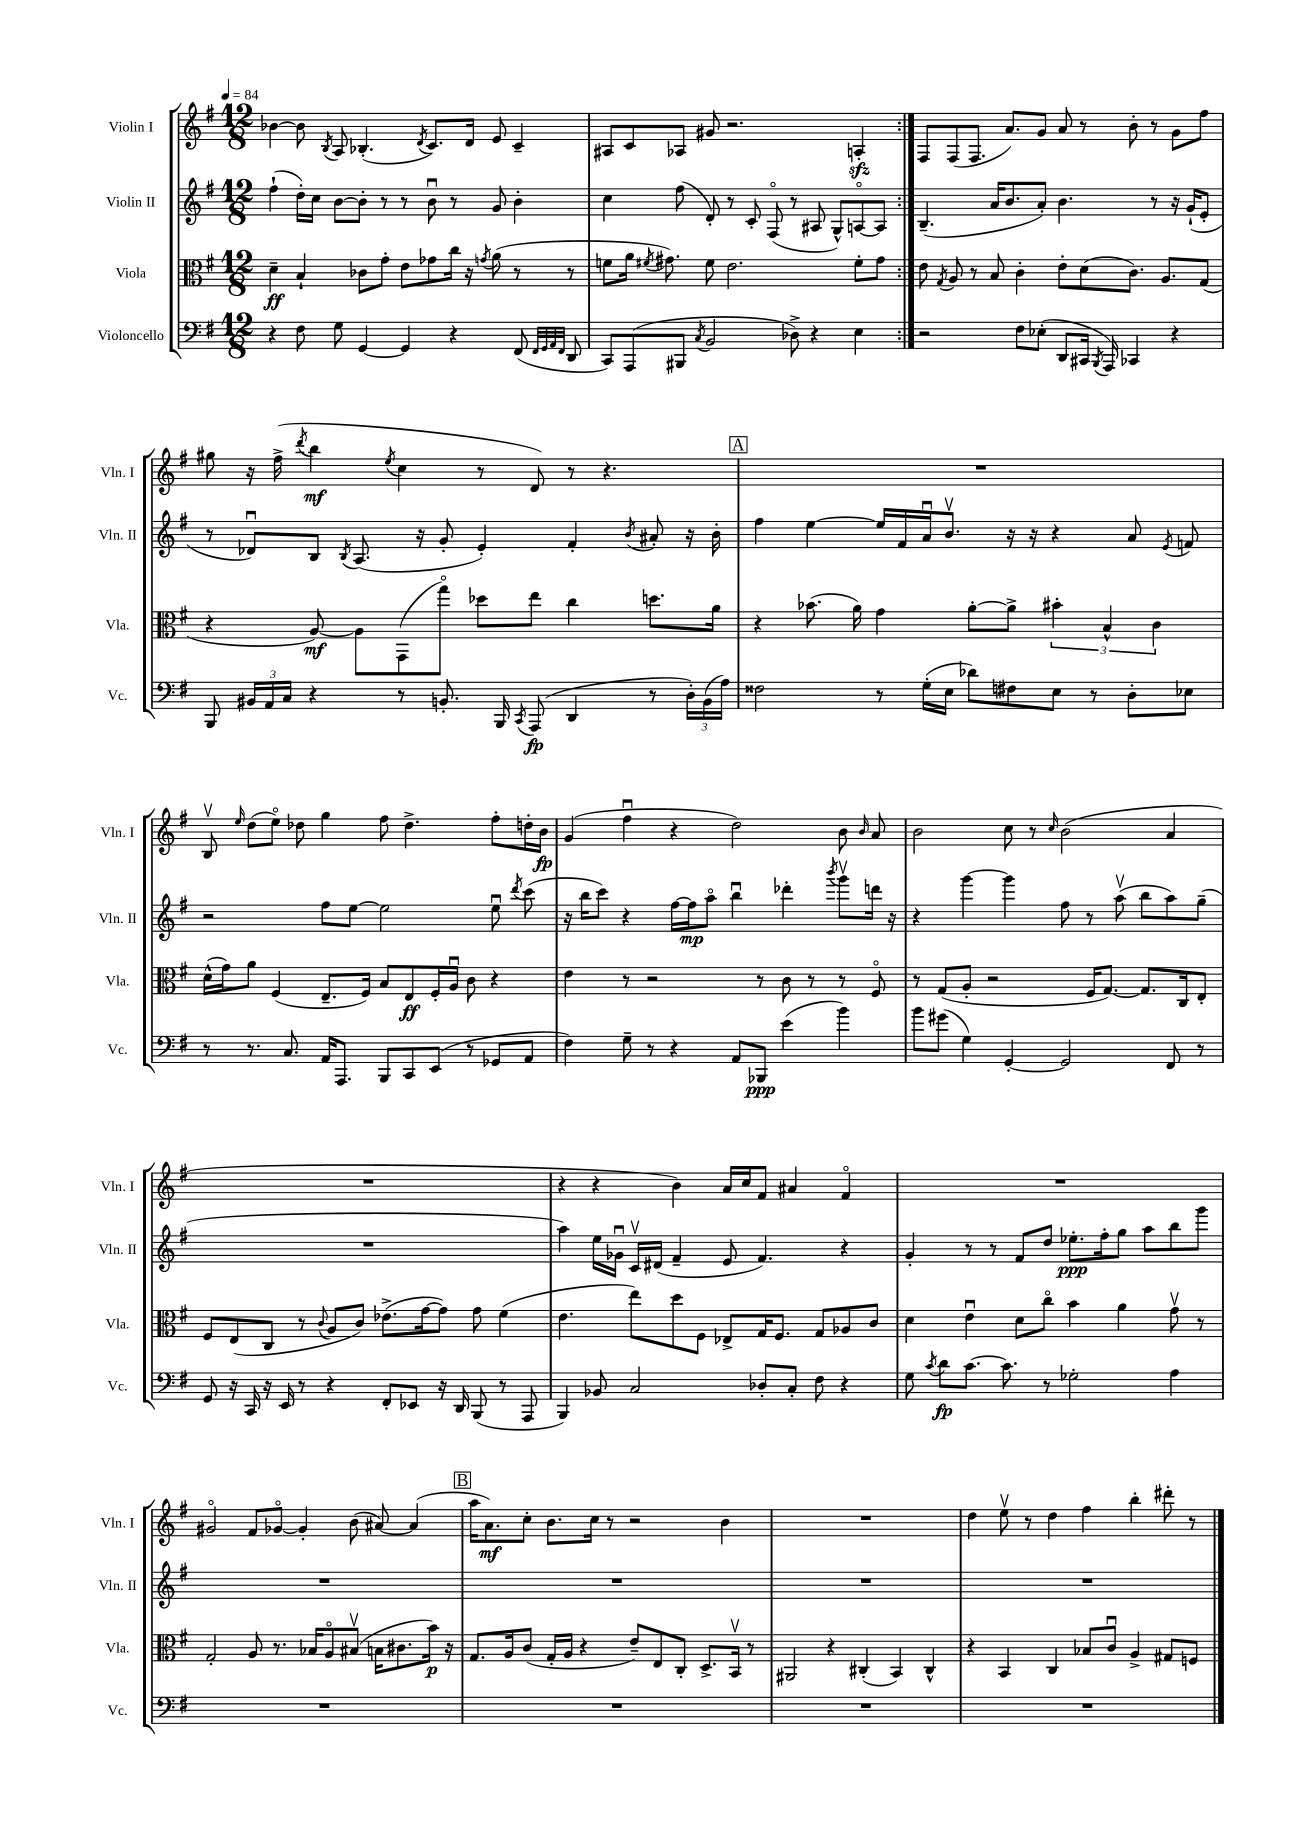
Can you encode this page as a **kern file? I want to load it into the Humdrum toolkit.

**kern	**dynam	**kern	**dynam	**kern	**dynam	**kern	**dynam
*part4	*part4	*part3	*part3	*part2	*part2	*part1	*part1
*staff4	*staff4	*staff3	*staff3	*staff2	*staff2	*staff1	*staff1
*I"Violoncello	*	*I"Viola	*	*I"Violin II	*	*I"Violin I	*
*I'Vc.	*	*I'Vla.	*	*I'Vln. II	*	*I'Vln. I	*
*clefF4	*	*clefC3	*	*clefG2	*	*clefG2	*
*k[f#]	*	*k[f#]	*	*k[f#]	*	*k[f#]	*
*M12/8	*	*M12/8	*	*M12/8	*	*M12/8	*
*MM84	*	*MM84	*	*MM84	*	*MM84	*
=1	=1	=1	=1	=1	=1	=1	=1
4r	.	4d~\	ff	(4ff#`\	.	[4b-X\	.
8F#\	.	4B`/	.	16dd'\LL)	.	8b-\]	.
.	.	.	.	16cc\JJ	.	.	.
.	.	.	.	.	.	8qB/	.
8G\	.	.	.	[8b\L	.	8A/	.
[4GG/	.	8c-X\L	.	8b'\J]	.	(4.B-X'/	.
.	.	8g'\J	.	8r	.	.	.
4GG/]	.	8e\L	.	8r	.	.	.
.	.	.	.	.	.	8qd/	.
.	.	8g-X\	.	8bu\	.	8.c/L)	.
4r	.	16cc\Jk	.	8r	.	.	.
.	.	16r	.	.	.	16d/Jk	.
.	.	8qgn/	.	.	.	.	.
.	.	(8a\	.	8g/	.	8e/	.
(8FF#/	.	8r	.	4b'\	.	4c~/	.
32qqFF#/LLL	.	.	.	.	.	.	.
32qqGG/	.	.	.	.	.	.	.
32qqAA/	.	.	.	.	.	.	.
32qqFF#/JJJ	.	.	.	.	.	.	.
8DD/	.	8r	.	.	.	.	.
=2	=2	=2	=2	=2	=2	=2	=2
8CC/L)	.	8fn\L	.	4cc\	.	8A#X/L	.
(8AAA/	.	16a\Jk	.	.	.	8c/	.
.	.	8qf#X/	.	.	.	.	.
.	.	8.g#X\)	.	.	.	.	.
8BBB#X/J	.	.	.	(8ff#\	.	8A-X/J	.
8qC/	.	.	.	.	.	.	.
2BB/	.	8f#\	.	8d'/)	.	8g#X/	.
.	.	2.e\	.	8r	.	2.r	.
.	.	.	.	8c'/	.	.	.
.	.	.	.	(8F#/	.	.	.
8D-X^\)	.	.	.	8r	.	.	.
4r	.	.	.	8A#X/	.	.	.
.	.	.	.	8G^^/L)	.	.	.
4E\	.	8f#'\L	.	[8An/	.	4Anzz'/	.
.	.	8g#\J	.	8A/J]	.	.	.
=3:|!	=3:|!	=3:|!	=3:|!	=3:|!	=3:|!	=3:|!	=3:|!
2r	.	8e\	.	(4.B~/	.	8F#/L	.
.	.	8qG/	.	.	.	.	.
.	.	8A/	.	.	.	(8F#/	.
.	.	8r	.	.	.	8.F#/J	.
.	.	8B/	.	16a/KL	.	.	.
.	.	.	.	8.b/	.	8.a/L)	.
8F#\L	.	4c'\	.	.	.	.	.
(8E-X'\J	.	.	.	8a'/J)	.	8g/J	.
8DD/L	.	8e'\L	.	4.b\	.	8a/	.
16CC#X/Jk	.	(8d\	.	.	.	8r	.
8qBBB/	.	.	.	.	.	.	.
16AAA/)	.	.	.	.	.	.	.
4CC-X/	.	8.c\J)	.	.	.	8b'\	.
.	.	.	.	8r	.	8r	.
.	.	8.A/L	.	.	.	.	.
4r	.	.	.	16r	.	8g\L	.
.	.	.	.	(16g`/KL	.	.	.
.	.	(8G/J	.	8e'/J	.	8ff#\J	.
!!LO:LB:g=z
=4	=4	=4	=4	=4	=4	=4	=4
8BBB/	.	4r	.	8r	.	8gg#X\	.
24BB#X/LL	.	.	.	8d-Xu/L)	.	16r	.
24AA/	.	.	.	.	.	.	.
.	.	.	.	.	.	(16ff#^\	.
24C/JJ	.	.	.	.	.	.	.
.	.	.	.	.	.	8qddd/	.
4r	.	[8A/)	mf	8B/J	.	4bb\	mf
.	.	.	.	8qB/	.	.	.
.	.	8A\L]	.	(8.A/	.	.	.
.	.	.	.	.	.	8qee/	.
8r	.	(8GG\	.	.	.	4cc\	.
.	.	.	.	16r	.	.	.
8.BBn'/	.	8gg\J)	.	8g'/	.	.	.
.	.	8dd-X\L	.	4e'/)	.	8r	.
16BBB/	.	.	.	.	.	.	.
8qCC/	.	.	.	.	.	.	.
(8AAA/	fp	8ee\J	.	.	.	8d/)	.
4DD/	.	4cc\	.	4f#'/	.	8r	.
.	.	.	.	.	.	4.r	.
.	.	.	.	8qb/	.	.	.
8r	.	8.ddn\L	.	8a#X'/	.	.	.
24D'\LL)	.	.	.	16r	.	.	.
(24BB\	.	.	.	.	.	.	.
.	.	16a\Jk	.	16b'\	.	.	.
24A\JJ)	.	.	.	.	.	.	.
!!LO:REH:place=s1:t=A
=5	=5	=5	=5	=5	=5	=5	=5
2F##X\	.	4r	.	4ff#\	.	1.r	.
.	.	(8.b-X\	.	[4ee\	.	.	.
.	.	16a\)	.	.	.	.	.
8r	.	4g\	.	16ee/LL]	.	.	.
.	.	.	.	16f#/	.	.	.
(16G'\LL	.	.	.	16au/J	.	.	.
16E\JJ	.	.	.	8.bv/J	.	.	.
8d-X\L)	.	[8a'\L	.	.	.	.	.
8F#X\	.	8a^\J]	.	16r	.	.	.
.	.	.	.	16r	.	.	.
8E\J	.	6b#X'\	.	4r	.	.	.
8r	.	.	.	.	.	.	.
.	.	6B^^/	.	.	.	.	.
8D'\L	.	.	.	8a/	.	.	.
.	.	6c\	.	.	.	.	.
.	.	.	.	8qe/	.	.	.
8E-X\J	.	.	.	8fn/	.	.	.
!!LO:LB:g=z
=6	=6	=6	=6	=6	=6	=6	=6
8r	.	(16d^^\LL	.	2r	.	8Bv/	.
.	.	16g\J)	.	.	.	.	.
.	.	.	.	.	.	16qqee/	.
8.r	.	8a\J	.	.	.	(8dd\L	.
.	.	(4F#/	.	.	.	8ee\J)	.
8.C/	.	.	.	.	.	.	.
.	.	.	.	.	.	8dd-X\	.
16AA/KL	.	8.E~/L	.	8ff#\L	.	4gg\	.
8.AAA/J	.	.	.	.	.	.	.
.	.	.	.	[8ee\J	.	.	.
.	.	16F#/Jk)	.	.	.	.	.
8BBB/L	.	8B/L	.	2ee\]	.	8ff#\	.
8CC/	.	8E/	ff	.	.	4.dd-^\	.
(8EE/J	.	16F#'/L	.	.	.	.	.
.	.	16Au/JJ	.	.	.	.	.
8r	.	8c\	.	.	.	.	.
8GG-X/L	.	4r	.	8eeu\	.	8ff#'\L	.
.	.	.	.	8qddd/	.	.	.
8AA/J	.	.	.	(8ccc\	.	16ddn'\L	.
.	.	.	.	.	.	16b\JJ	fp
=7	=7	=7	=7	=7	=7	=7	=7
4F#\)	.	4e\	.	16r	.	(4g/	.
.	.	.	.	16bb\KL	.	.	.
.	.	.	.	8ccc\J)	.	.	.
8G~\	.	8r	.	4r	.	4ff#u\	.
8r	.	2r	.	.	.	.	.
4r	.	.	.	[16ff#\LL	.	4r	.
.	.	.	.	16ff#\J]	mp	.	.
.	.	.	.	8aa\J	.	.	.
8AA/L	.	.	.	4bbu\	.	2dd\)	.
8BBB-X/J	ppp	8r	.	.	.	.	.
(4e\	.	8c\	.	4ddd-X'\	.	.	.
.	.	8r	.	.	.	.	.
.	.	.	.	8qbbb/	.	.	.
4b\)	.	8r	.	8gggv\L	.	8b\	.
.	.	.	.	.	.	16qqb/	.
.	.	8F#/	.	16dddn\Jk	.	8a/	.
.	.	.	.	16r	.	.	.
=8	=8	=8	=8	=8	=8	=8	=8
8b\L	.	8r	.	4r	.	2b\	.
(8g#X\J	.	(8G/L	.	.	.	.	.
4G\)	.	8A'/J	.	[4ggg\	.	.	.
.	.	2r	.	.	.	.	.
[4GG'/	.	.	.	4ggg\]	.	8cc\	.
.	.	.	.	.	.	8r	.
.	.	.	.	.	.	16qqcc/	.
2GG/]	.	.	.	8ff#\	.	(2b\	.
.	.	16F#/KL	.	8r	.	.	.
.	.	[8.G/J)	.	.	.	.	.
.	.	.	.	(8aav\	.	.	.
.	.	8.G/L]	.	8bb\L	.	.	.
8FF#/	.	.	.	8aa\)	.	4a/	.
.	.	16C/k	.	.	.	.	.
8r	.	8E'/J	.	(8gg~\J	.	.	.
!!LO:LB:g=z
=9	=9	=9	=9	=9	=9	=9	=9
8GG/	.	8F#/L	.	1.r	.	1.r	.
16r	.	(8E/	.	.	.	.	.
16CC/	.	.	.	.	.	.	.
16r	.	8C/J	.	.	.	.	.
16EE/	.	.	.	.	.	.	.
8r	.	8r	.	.	.	.	.
.	.	8qqc/	.	.	.	.	.
4r	.	8A/L	.	.	.	.	.
.	.	8c/J)	.	.	.	.	.
8FF#'/L	.	(8.e-X^\L	.	.	.	.	.
8EE-X/J	.	.	.	.	.	.	.
.	.	[16g\k	.	.	.	.	.
16r	.	8g\J])	.	.	.	.	.
16DD/	.	.	.	.	.	.	.
(8BBB/	.	8g\	.	.	.	.	.
8r	.	(4f#\	.	.	.	.	.
8AAA/	.	.	.	.	.	.	.
=10	=10	=10	=10	=10	=10	=10	=10
4BBB/)	.	4.e\	.	4aa\)	.	4r	.
8BB-X/	.	.	.	16ee\LL	.	4r	.
.	.	.	.	16g-Xu\JJ	.	.	.
2C/	.	8ee\L)	.	16cv/LL	.	.	.
.	.	.	.	(16d#X/JJ	.	.	.
.	.	8dd\	.	4f#~/	.	4b\)	.
.	.	8F#\J	.	.	.	.	.
.	.	8E-X^/L	.	8e/	.	16a/LL	.
.	.	.	.	.	.	16cc/J	.
8D-X'/L	.	16G/K	.	4.f#/)	.	8f#/J	.
.	.	8.F#/J	.	.	.	.	.
8C'/J	.	.	.	.	.	4a#X/	.
8F#\	.	8G/L	.	.	.	.	.
4r	.	8A-X/	.	4r	.	4f#/	.
.	.	8c/J	.	.	.	.	.
=11	=11	=11	=11	=11	=11	=11	=11
8G\	.	4d\	.	4g'/	.	1.r	.
8qc/	.	.	.	.	.	.	.
8d\L	fp	.	.	.	.	.	.
[8.c\J	.	4eu\	.	8r	.	.	.
.	.	.	.	8r	.	.	.
8.c\]	.	.	.	.	.	.	.
.	.	8d\L	.	8f#/L	.	.	.
8r	.	8cc\J	.	8dd/J	.	.	.
2G-X'\	.	4b\	.	8.ee-X'\L	ppp	.	.
.	.	.	.	16ff#'\k	.	.	.
.	.	4a\	.	8gg\J	.	.	.
.	.	.	.	8aa\L	.	.	.
4A\	.	8gv\	.	8bb\	.	.	.
.	.	8r	.	8ggg\J	.	.	.
!!LO:LB:g=z
=12	=12	=12	=12	=12	=12	=12	=12
1.r	.	2G'/	.	1.r	.	2g#X/	.
.	.	8A/	.	.	.	8f#/L	.
.	.	8.r	.	.	.	[8g-X/J	.
.	.	.	.	.	.	4g-'/]	.
.	.	16B-X/KL	.	.	.	.	.
.	.	8A/	.	.	.	.	.
.	.	(8B#Xv/J	.	.	.	(8b\	.
.	.	16Bn\KL	.	.	.	[8a#X/)	.
.	.	8.c#X\	.	.	.	.	.
.	.	.	.	.	.	(4a#/]	.
.	.	16b\Jk)	p	.	.	.	.
.	.	16r	.	.	.	.	.
!!LO:REH:place=s1:t=B
=13	=13	=13	=13	=13	=13	=13	=13
1.r	.	8.G/L	.	1.r	.	16aa\KL	.
.	.	.	.	.	.	8.a\)	mf
.	.	16A/k	.	.	.	.	.
.	.	(8c/J	.	.	.	8cc'\J	.
.	.	16G'/LL	.	.	.	8.b\L	.
.	.	16A/JJ	.	.	.	.	.
.	.	4r	.	.	.	.	.
.	.	.	.	.	.	16cc\Jk	.
.	.	.	.	.	.	8r	.
.	.	8e~/L)	.	.	.	2r	.
.	.	8E/	.	.	.	.	.
.	.	8C'/J	.	.	.	.	.
.	.	8.D^/L	.	.	.	.	.
.	.	.	.	.	.	4b\	.
.	.	16BBv/Jk	.	.	.	.	.
.	.	8r	.	.	.	.	.
=14	=14	=14	=14	=14	=14	=14	=14
1.r	.	2AA#X/	.	1.r	.	1.r	.
.	.	4r	.	.	.	.	.
.	.	(4C#X'/	.	.	.	.	.
.	.	4BB/)	.	.	.	.	.
.	.	4C#^^/	.	.	.	.	.
=15	=15	=15	=15	=15	=15	=15	=15
1.r	.	4r	.	1.r	.	4dd\	.
.	.	4BB/	.	.	.	8eev\	.
.	.	.	.	.	.	8r	.
.	.	4C/	.	.	.	4dd\	.
.	.	8B-X/L	.	.	.	4ff#\	.
.	.	8cu/J	.	.	.	.	.
.	.	4A^/	.	.	.	4bb'\	.
.	.	8G#X/L	.	.	.	8ddd#X'\	.
.	.	8Fn/J	.	.	.	8r	.
==	==	==	==	==	==	==	==
*-	*-	*-	*-	*-	*-	*-	*-
